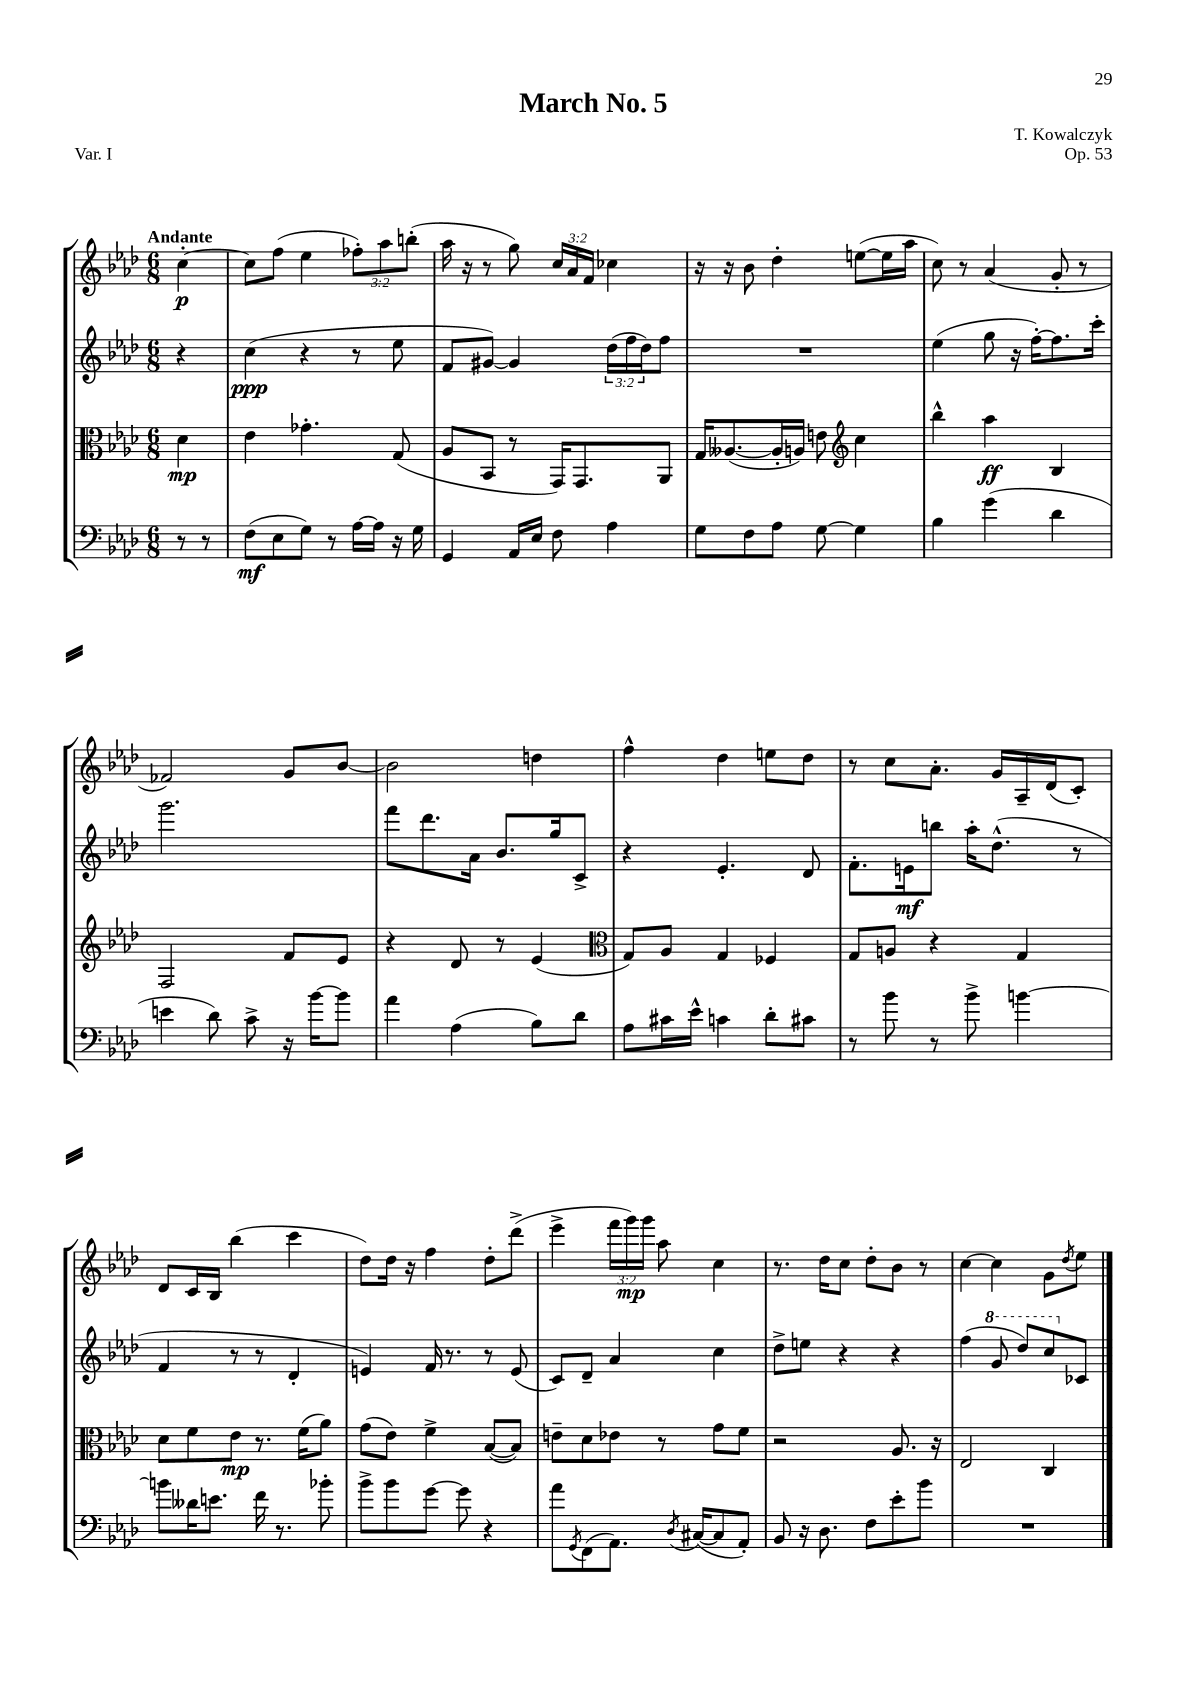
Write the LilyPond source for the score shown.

\header { title = "March No. 5" composer = "T. Kowalczyk" opus = "Op. 53" piece = "Var. I" }
<<
\new StaffGroup <<
\new Staff = "s0" {
    \clef treble \key aes \major \numericTimeSignature \time 6/8 \override Staff.TupletNumber.text = #tuplet-number::calc-fraction-text \partial 4 \tempo "Andante"
    c''4~-.\p |
    c''8 f''8( ees''4 \tuplet 3/2 { fes''8-.) aes''8 b''8-.( } |
    aes''16 r16 r8 g''8) \tuplet 3/2 { c''16 aes'16 f'16 } ces''4 |
    r16 r16 bes'8 des''4-. e''8~( e''16 aes''16 |
    c''8) r8 aes'4( g'8-. r8 |
    fes'2) g'8 bes'8~ |
    bes'2 d''4 |
    f''4-^ des''4 e''8 des''8 |
    r8 c''8 aes'8.-. g'16 aes16-- des'16( c'8-.) |
    des'8 c'16 bes16 bes''4( c'''4 |
    des''8) des''16 r16 f''4 des''8-. des'''8->( |
    ees'''4-> \tuplet 3/2 { f'''16 g'''16\mp) g'''16 } aes''8 c''4 |
    r8. des''16 c''8 des''8-. bes'8 r8 |
    c''4~ c''4 g'8 \acciaccatura { des''8 } ees''8 \bar "|." |
}
\new Staff = "s1" {
    \clef treble \key aes \major \numericTimeSignature \time 6/8 \override Staff.TupletNumber.text = #tuplet-number::calc-fraction-text \partial 4
    r4 |
    c''4\ppp( r4 r8 ees''8 |
    f'8 gis'8~) gis'4 \tuplet 3/2 { des''16( f''16 des''16) } f''8 |
    R2. |
    ees''4( g''8 r16 f''16~-.) f''8. c'''16-. |
    g'''2. |
    f'''8 des'''8. aes'16 bes'8. g''16 c'8-> |
    r4 ees'4.-. des'8 |
    f'8.-. e'16\mf b''8 aes''16-. des''8.-^( r8 |
    f'4 r8 r8 des'4-. |
    e'4) f'16 r8. r8 e'8( |
    c'8) des'8-- aes'4 c''4 |
    des''8-> e''8 r4 r4 |
    f''4( \ottava #1 g''8 des'''8) c'''8 \ottava #0 ces'8 \bar "|." |
}
\new Staff = "s2" {
    \clef alto \key aes \major \numericTimeSignature \time 6/8 \partial 4
    des'4\mp |
    ees'4 ges'4.-. g8( |
    aes8 bes,8 r8 g,16) g,8. aes,8 |
    g16 aeses8.~( aeses16-. a16) e'8 \clef treble c''4 |
    bes''4-^ aes''4\ff bes4 |
    f2 f'8 ees'8 |
    r4 des'8 r8 ees'4( |
    \clef alto g8) aes8 g4 fes4 |
    g8 a8 r4 g4 |
    des'8 f'8 ees'8\mp r8. f'16( aes'8) |
    g'8( ees'8) f'4-> bes8~( bes8) |
    e'8-- des'8 ees'8 r8 g'8 f'8 |
    r2 aes8. r16 |
    ees2 c4 \bar "|." |
}
\new Staff = "s3" {
    \clef bass \key aes \major \numericTimeSignature \time 6/8 \partial 4
    r8 r8 |
    f8\mf( ees8 g8) r8 aes16~ aes16 r16 g16 |
    g,4 aes,16 ees16 f8 aes4 |
    g8 f8 aes8 g8~ g4 |
    bes4 g'4( des'4 |
    e'4 des'8) c'8-> r16 bes'16~ bes'8 |
    aes'4 aes4( bes8) des'8 |
    aes8 cis'16 ees'16-^ c'4 des'8-. cis'8 |
    r8 bes'8 r8 bes'8-> b'4~ |
    b'8 deses'16 e'8. f'16 r8. bes'8-. |
    bes'8-> bes'8 g'8~ g'8 r4 |
    aes'8 \acciaccatura { g,8 } f,8( aes,8.) \acciaccatura { des8 } cis16~( cis8 aes,8-.) |
    bes,8 r16 des8. f8 ees'8-. bes'8 |
    R2. \bar "|." |
}
>>
>>
\layout { \context { \Score \remove "Bar_number_engraver" } }
